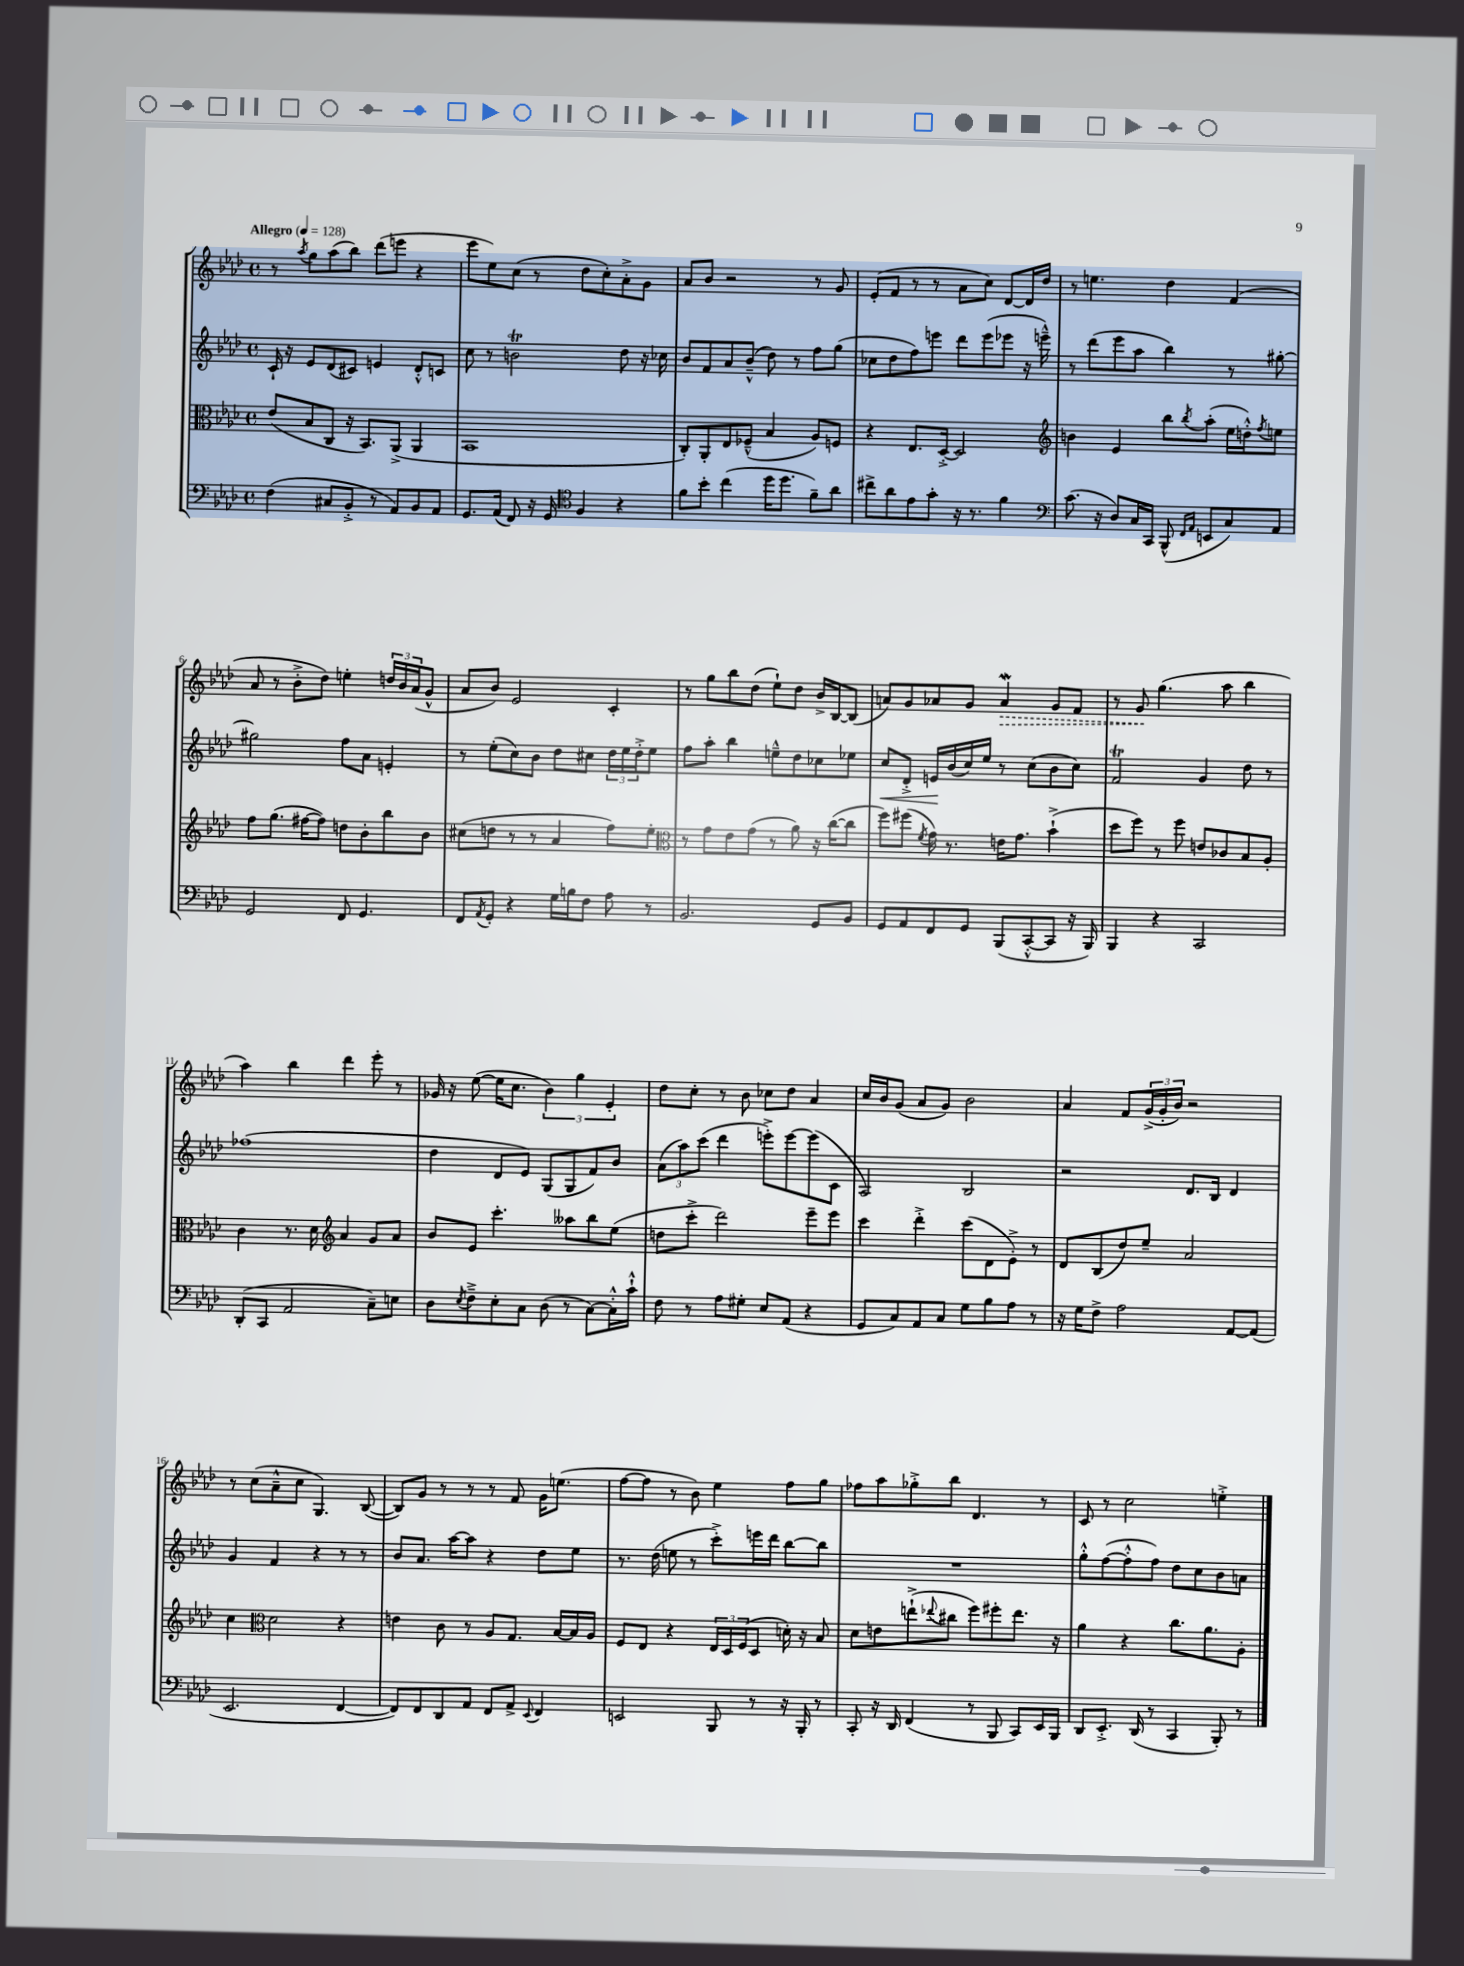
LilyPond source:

<<
\new StaffGroup <<
\new Staff = "s0" {
    \clef treble \key aes \major \defaultTimeSignature \time 4/4 \tempo "Allegro" 4 = 128
    r8 \acciaccatura { aes''8 } g''8 aes''8( bes''8) des'''8( e'''8 r4 |
    ees'''8 ees''8) c''8( r8 des''8 c''8-.) aes'8-.-> g'8 |
    aes'8 bes'8 r2 r8 g'8 |
    ees'8-.( f'8 r8 r8 aes'8 c''8) des'8~ des'16 des''16 |
    r8 e''4. des''4 f'4( |
    aes'8 r8 bes'8-.-> des''8) e''4-. \tuplet 3/2 { d''16 bes'16 aes'16( } g'8-^ |
    aes'8 bes'8) ees'2 c'4-. |
    r8 g''8 bes''8 des''8( ees''8-!) des''8 bes'16-> bes16~ bes8( |
    a'8) g'8 aes'8 g'8 \once \override Hairpin.style = #'dashed-line aes'4\mordent\> g'8 f'8 |
    r8 g'8\! g''4.( aes''8 bes''4 |
    aes''4) bes''4 des'''4 ees'''8-. r8 |
    ges'16 r16 ees''8~( ees''16 c''8. \tuplet 3/2 { bes'4) g''4 ees'4-. } |
    des''8 c''8-. r8 bes'8 ces''8 des''8 aes'4 |
    c''16 bes'16 g'8( aes'8 g'8) bes'2 |
    aes'4 f'8 \tuplet 3/2 { g'16->( g'16-. bes'16) } r2 |
    r8 c''8( aes'8---^ c''8 g4.) bes8~( |
    bes8) g'8 r8 r8 r8 f'8 g'16 e''8.( |
    f''8~ f''8 r8 bes'8) ees''4 f''8 g''8 |
    fes''8 aes''8 ges''8-.-> bes''8 des'4. r8 |
    c'8 r8 c''2 e''4-.-> \bar "|." |
}
\new Staff = "s1" {
    \clef treble \key aes \major \defaultTimeSignature \time 4/4
    c'16-! r16 ees'8 des'8( cis'8) e'4 des'8-.-^ c'8 |
    c''8 r8 b'2\trill des''8 r16 ces''16 |
    bes'8 f'8 aes'8 bes'8---^( des''8) r8 f''8 g''8( |
    ces''8 des''8 f''8) e'''8 des'''8 e'''8( ees'''8 r16 e'''16---^) |
    r8 des'''8( ees'''8 aes''8 bes''4) r8 gis''8~-. |
    gis''2 f''8 aes'8 e'4-. |
    r8 ees''8-.( c''8) bes'8 des''8 cis''8 \tuplet 3/2 { des''16 ees''16 des''16-.-> } ees''8 |
    f''8 aes''8-. bes''4 e''8---^ des''8 ces''8 ees''8 |
    c''8\< des'8-.-> e'16\! bes'16( c''16) ees''16 r8 c''8( bes'8 c''8) |
    f'2\trill g'4 des''8 r8 |
    fes''1( |
    des''4 des'8 ees'8) g8( g8 f'8) bes'8 |
    \tuplet 3/2 { aes'8( aes''8) c'''8( } des'''4 e'''8-.->) e'''8~ e'''8( c'8 |
    aes2) bes2 |
    r2 des'8. bes16 des'4 |
    g'4 f'4 r4 r8 r8 |
    bes'8 aes'8. aes''16~ aes''8 r4 des''8 ees''8 |
    r8. des''16( e''8 r8 c'''8-.->) e'''16 des'''16 bes''8~ bes''8 |
    R1 |
    g''8-.-^ f''8~( f''8-.-^ f''8) des''8 c''8 bes'8 a'8 \bar "|." |
}
\new Staff = "s2" {
    \clef alto \key aes \major \defaultTimeSignature \time 4/4
    ees'8( bes8 c8 r16 bes,8.) aes,8->( aes,4 |
    bes,1 |
    c8-.) aes,8-. ees8 fes8---^( bes4 aes8) f8 |
    r4 ees8. des16~-.-> des2 |
    \clef treble b'4 ees'4 bes''8 \acciaccatura { bes''8 } aes''8-.( ees''16 d''16-.-^) \acciaccatura { f''8 } e''8 |
    f''8 g''8.( fis''16~ fis''8) d''8 bes'8-. bes''8 bes'8 |
    cis''8( d''8 r8 r8 aes'4 f''8) ees''8-. |
    \clef alto r8 g'8 ees'8 g'8( r8 aes'8) r16 c''16~( c''8 |
    f''8) fis''8( \acciaccatura { f'8 } g'16) r8. e'16 g'8. bes'4-!->( |
    des''8 f''8) r8 f''8 e'8 ces'8 bes8 aes8-. |
    c'4 r8. des'16 \clef treble aes'4 g'8 aes'8 |
    bes'8 ees'8 c'''4.-. aeses''8 bes''8 ees''8( |
    d''8 c'''8-.-> des'''2) ees'''8-- ees'''8 |
    c'''4 des'''4-.-> c'''8( des'8 ees'8-.->) r8 |
    des'8 bes8( des''8) ees''8-- aes'2 |
    c''4 \clef alto des'2 r4 |
    e'4 c'8 r8 aes8 g8. bes16~ bes16 aes16 |
    f8 ees8 r4 \tuplet 3/2 { ees16 des16 f16( } des8 d'16-.) r16 bes8 |
    des'8 e'8 e''8-!->( \appoggiatura { ees''8 } cis''8 f''8) fis''8-. ees''8. r16 |
    aes'4 r4 c''8. aes'8. aes8-. \bar "|." |
}
\new Staff = "s3" {
    \clef bass \key aes \major \defaultTimeSignature \time 4/4
    f4( cis8 bes,8-.-> r8 aes,8) bes,8 aes,8 |
    g,8. aes,16( f,8) r16 g,16 \clef tenor f4 r4 |
    f'8 bes'8-. c''4( des''16 des''8. f'8--) aes'8 |
    cis''8-> aes'8 ees'8 g'8-. r16 r8. f'4 |
    \clef bass c'8.( r16 des8) c16 c,16 bes,,8-^( \grace { f,16 aes,16 } e,8 c8) aes,8 |
    g,2 f,8 g,4. |
    f,8 \acciaccatura { aes,8 } g,8-. r4 g16 b16 f8 aes8 r8 |
    bes,2. g,8 bes,8 |
    g,8 aes,8 f,8 g,8 bes,,8( c,8~-.-^ c,8 r16 bes,,16) |
    bes,,4 r4 c,2 |
    des,8-.( c,8 aes,2 c8--) e8 |
    des8 \acciaccatura { ees8 } f8---> ees8-. c8 des8( r8 c8~) c16-.-^ c'16-!-^ |
    f8 r8 aes8 gis8-. ees8 aes,8( r4 |
    g,8 c8) aes,8 c8 g8 bes8 aes8 r8 |
    r16 g16 f8-> aes2 aes,8~ aes,8( |
    ees,2. f,4~ |
    f,8) f,8 des,8 aes,8 f,8 aes,8-> \appoggiatura { ees,8 } f,4 |
    e,2 bes,,8 r8 r16 bes,,16-. r8 |
    c,8-. r16 des,16 f,4( r8 bes,,8 c,8) ees,16 bes,,16 |
    des,8 ees,8.-.-> des,16( r8 c,4 bes,,8-.) r8 \bar "|." |
}
>>
>>
